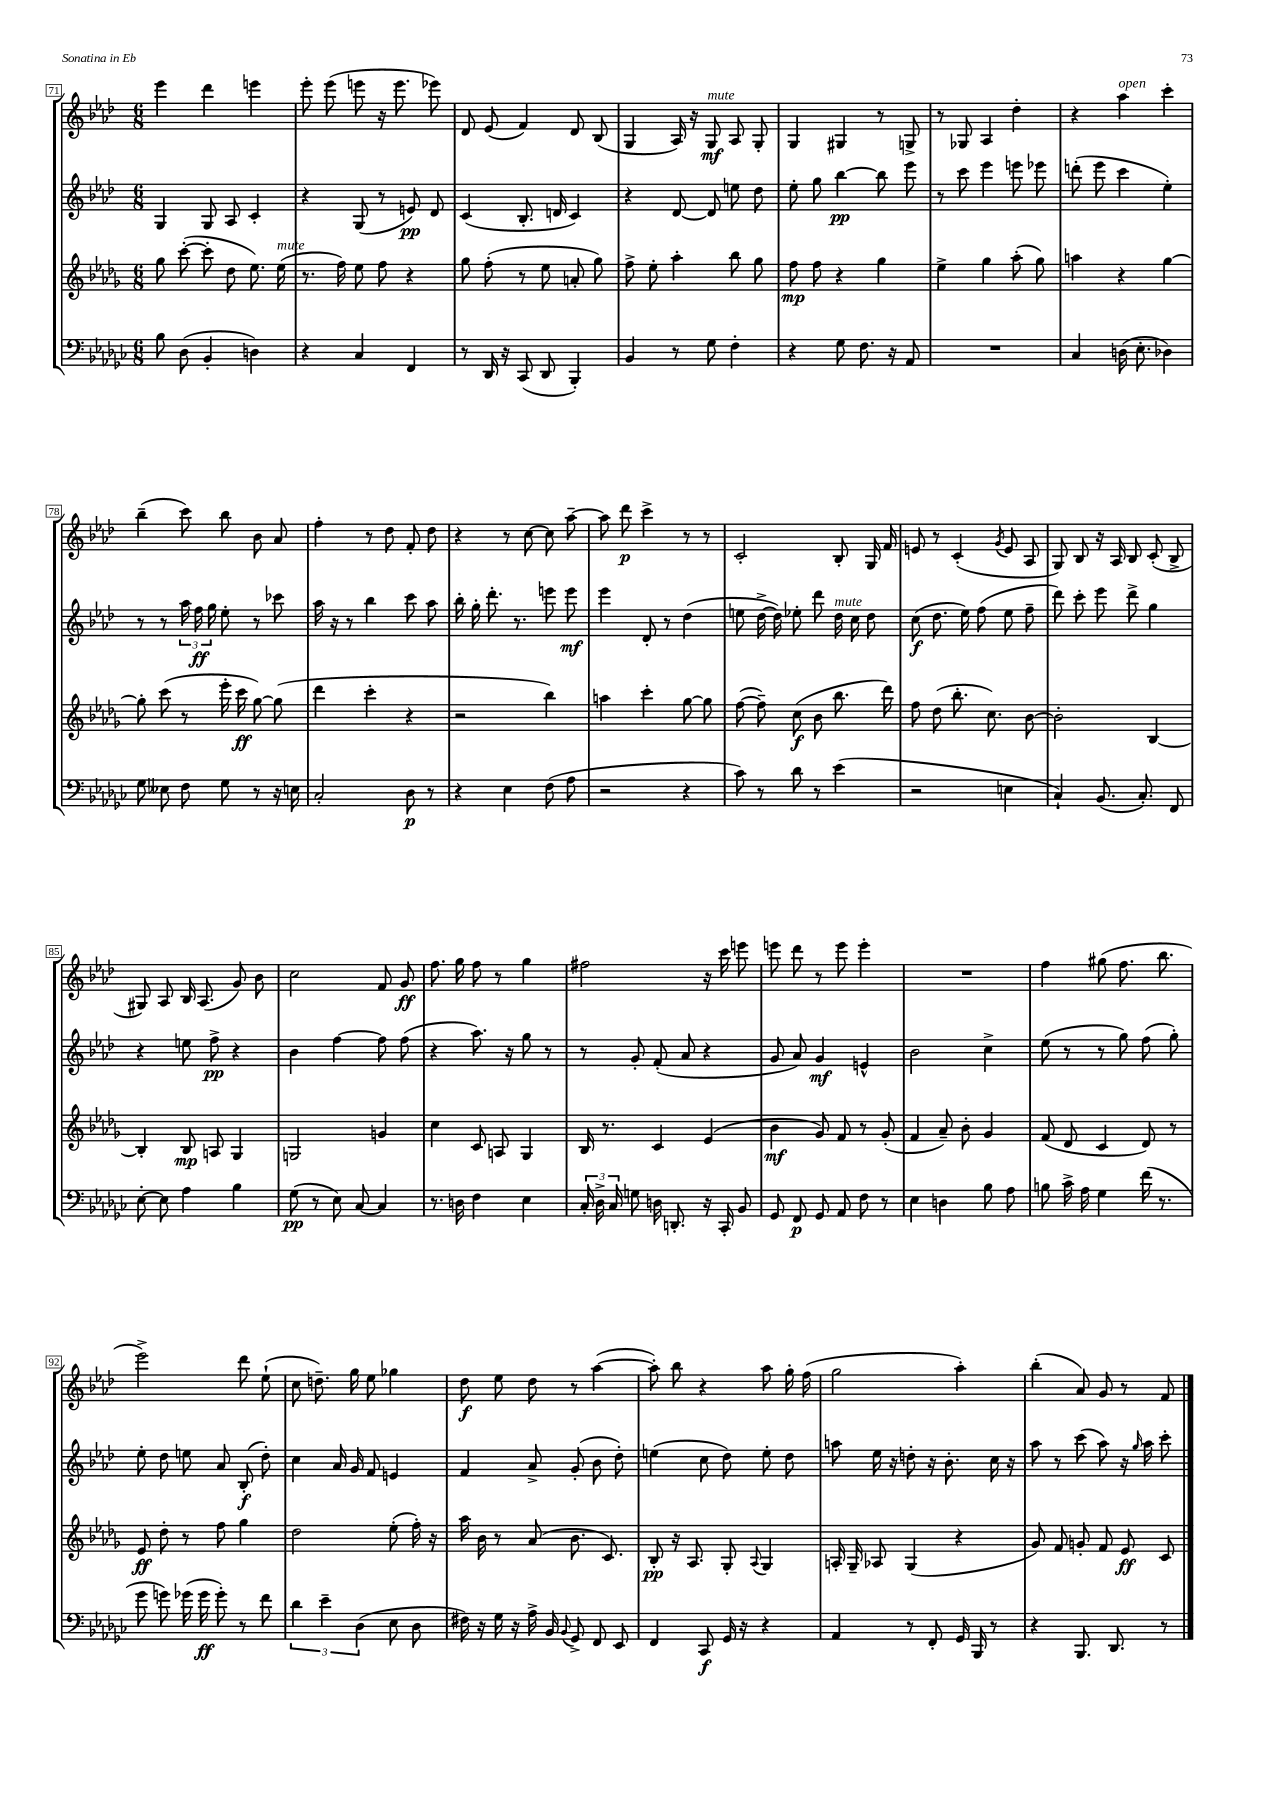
<<
\new StaffGroup <<
\new Staff = "s0" {
    \clef treble \key aes \major \numericTimeSignature \time 6/8
    \autoBeamOff ees'''4 des'''4 e'''4 |
    ees'''8-. ees'''8( e'''8 r16 e'''8. ees'''8) |
    des'8 ees'8( f'4) des'8 bes8( |
    g4 aes16) r16 g8\mf^\markup { \italic "mute" } aes8 g8-. |
    g4 gis4 r8 g8-> |
    r8 ges8 aes4 des''4-. |
    r4 aes''4^\markup { \italic "open" } c'''4-. |
    bes''4--( c'''8) bes''8 bes'8 aes'8 |
    f''4-. r8 des''8 f'8-. des''8 |
    r4 r8 c''8~ c''8 aes''8~-- |
    aes''8 des'''8\p c'''4-> r8 r8 |
    c'2-. bes8-. g16 f'16 |
    e'8 r8 c'4-.( \acciaccatura { g'8 } e'8 aes8 |
    g8) bes8 r16 aes16 bes8 c'8-.( bes8-> |
    gis8) aes8 bes16 aes8.( g'8) bes'8 |
    c''2 f'8 g'8\ff |
    f''8. g''16 f''8 r8 g''4 |
    fis''2 r16 c'''16 e'''8 |
    e'''8 des'''8 r8 e'''8 e'''4-. |
    R2. |
    f''4 gis''8( f''8. bes''8. |
    ees'''2->) des'''8 ees''8-!( |
    c''8 d''8.--) g''16 ees''8 ges''4 |
    des''8\f ees''8 des''8 r8 aes''4~( |
    aes''8-.) bes''8 r4 aes''8 g''16-. f''16( |
    g''2 aes''4-.) |
    bes''4-.( aes'8) g'8 r8 f'8 \bar "|." |
}
\new Staff = "s1" {
    \clef treble \key aes \major \numericTimeSignature \time 6/8
    \autoBeamOff g4 g8 aes8 c'4-. |
    r4 g8( r8 e'8\pp) des'8 |
    c'4( bes8.-. d'16 c'4) |
    r4 des'8~ des'8 e''8 des''8 |
    ees''8-. g''8 bes''4~\pp bes''8 ees'''8 |
    r8 c'''8 ees'''4 e'''8 ees'''8 |
    d'''8-.( ees'''8 c'''4 ees''4-.) |
    r8 r8 \tuplet 3/2 { aes''16 f''16\ff g''16 } ees''8-. r8 ces'''8 |
    aes''16 r16 r8 bes''4 c'''8 aes''8 |
    bes''16-. g''16-. des'''8.-. r8. e'''8 e'''8\mf |
    ees'''4 des'8-. r8 des''4( |
    e''8 des''16~-> des''16) ees''8-. des'''8 des''16^\markup { \italic "mute" } c''16 des''8 |
    c''8\f( des''8. ees''16) f''8( ees''8 f''8-- |
    des'''8) c'''8-. ees'''8 des'''8-> g''4 |
    r4 e''8 f''8->\pp r4 |
    bes'4 f''4~ f''8 f''8( |
    r4 aes''8.) r16 g''8 r8 |
    r8 g'8-. f'8-.( aes'8 r4 |
    g'8 aes'8) g'4\mf e'4-^ |
    bes'2 c''4-> |
    ees''8( r8 r8 g''8) f''8( g''8-.) |
    ees''8-. des''8 e''8 aes'8 bes8-.\f( des''8-.) |
    c''4 aes'16 g'16 f'8 e'4 |
    f'4 aes'8-> g'8-.( bes'8 des''8-.) |
    e''4( c''8 des''8) e''8-. des''8 |
    a''8 ees''16 r16 d''8-. r16 bes'8.-. c''16 r16 |
    aes''8 r8 c'''8( aes''8) r16 \grace { g''16 } aes''16 c'''8-. \bar "|." |
}
\new Staff = "s2" {
    \clef treble \key des \major \numericTimeSignature \time 6/8
    \autoBeamOff ges''8 c'''8~-.( c'''8-. des''8 ees''8.) ees''16^\markup { \italic "mute" }( |
    r8. f''16) ees''8 f''8 r4 |
    ges''8 f''8-.( r8 ees''8 a'8-. ges''8) |
    f''8-> ees''8-. aes''4-. bes''8 ges''8 |
    f''8\mp f''8 r4 ges''4 |
    ees''4-> ges''4 aes''8-.( ges''8) |
    a''4 r4 ges''4~ |
    ges''8-. c'''8( r8 ees'''16-. c'''16\ff ges''8~) ges''8( |
    des'''4 c'''4-. r4 |
    r2 bes''4) |
    a''4 c'''4-. ges''8~ ges''8 |
    f''8~( f''8--) c''8\f( bes'8 bes''8. des'''16) |
    f''8 des''8( bes''8.-. c''8.) bes'8~ |
    bes'2-. bes4~ |
    bes4-. bes8\mp a8 ges4 |
    g2 g'4 |
    c''4 c'8 a8 ges4 |
    bes16 r8. c'4 ees'4( |
    bes'4\mf ges'8) f'8 r8 ges'8-.( |
    f'4 aes'8--) bes'8-. ges'4 |
    f'8( des'8 c'4 des'8) r8 |
    ees'8\ff des''8-. r8 f''8 ges''4 |
    des''2 ees''8-.( f''16-.) r16 |
    aes''16 bes'16 r8 aes'8( bes'8. c'8.) |
    bes8-.\pp r16 aes8. ges8-. \appoggiatura { aes8 } ges4 |
    a16-. ges16-- aes8 ges4( r4 |
    ges'8) f'8 g'8-. f'8 ees'8\ff c'8 \bar "|." |
}
\new Staff = "s3" {
    \clef bass \key ges \major \numericTimeSignature \time 6/8
    \autoBeamOff bes8 des8( bes,4-. d4) |
    r4 ces4 f,4 |
    r8 des,16 r16 ces,8( des,8 bes,,4-.) |
    bes,4 r8 ges8 f4-. |
    r4 ges8 f8. r16 aes,8 |
    R2. |
    ces4 d16( ees8.-. des4) |
    ges8 eeses8 f8 ges8 r8 r16 e16 |
    ces2-. des8\p r8 |
    r4 ees4 f8( aes8 |
    r2 r4 |
    ces'8) r8 des'8 r8 ees'4( |
    r2 e4 |
    ces4-!) bes,8.( ces8.-.) f,8 |
    ees8~-. ees8 aes4 bes4 |
    ges8\pp( r8 ees8) ces8~ ces4 |
    r8. d16 f4 ees4 |
    \tuplet 3/2 { ces16-. des16-> ces16 } g8 d16 d,8.-. r16 ces,16-. bes,8 |
    ges,8 f,8\p ges,8 aes,8 f8 r8 |
    ees4 d4 bes8 aes8 |
    b8 ces'16-> aes16 ges4 f'16( r8. |
    ges'8 g'8) ges'16( ges'16\ff ges'8-.) r8 f'8 |
    \tuplet 3/2 { des'4 ees'4-- des4( } ees8 des8 |
    fis16) r16 ges16 r16 aes16-> bes,16 \appoggiatura { bes,8 } ges,8-> f,8 ees,8 |
    f,4 ces,8\f ges,16 r16 r4 |
    aes,4 r8 f,8-. ges,16 bes,,16 r8 |
    r4 bes,,8. des,8. r8 \bar "|." |
}
>>
>>
\layout { \context { \Score currentBarNumber = #71 \override BarNumber.stencil = #(make-stencil-boxer 0.1 0.3 ly:text-interface::print) } }
